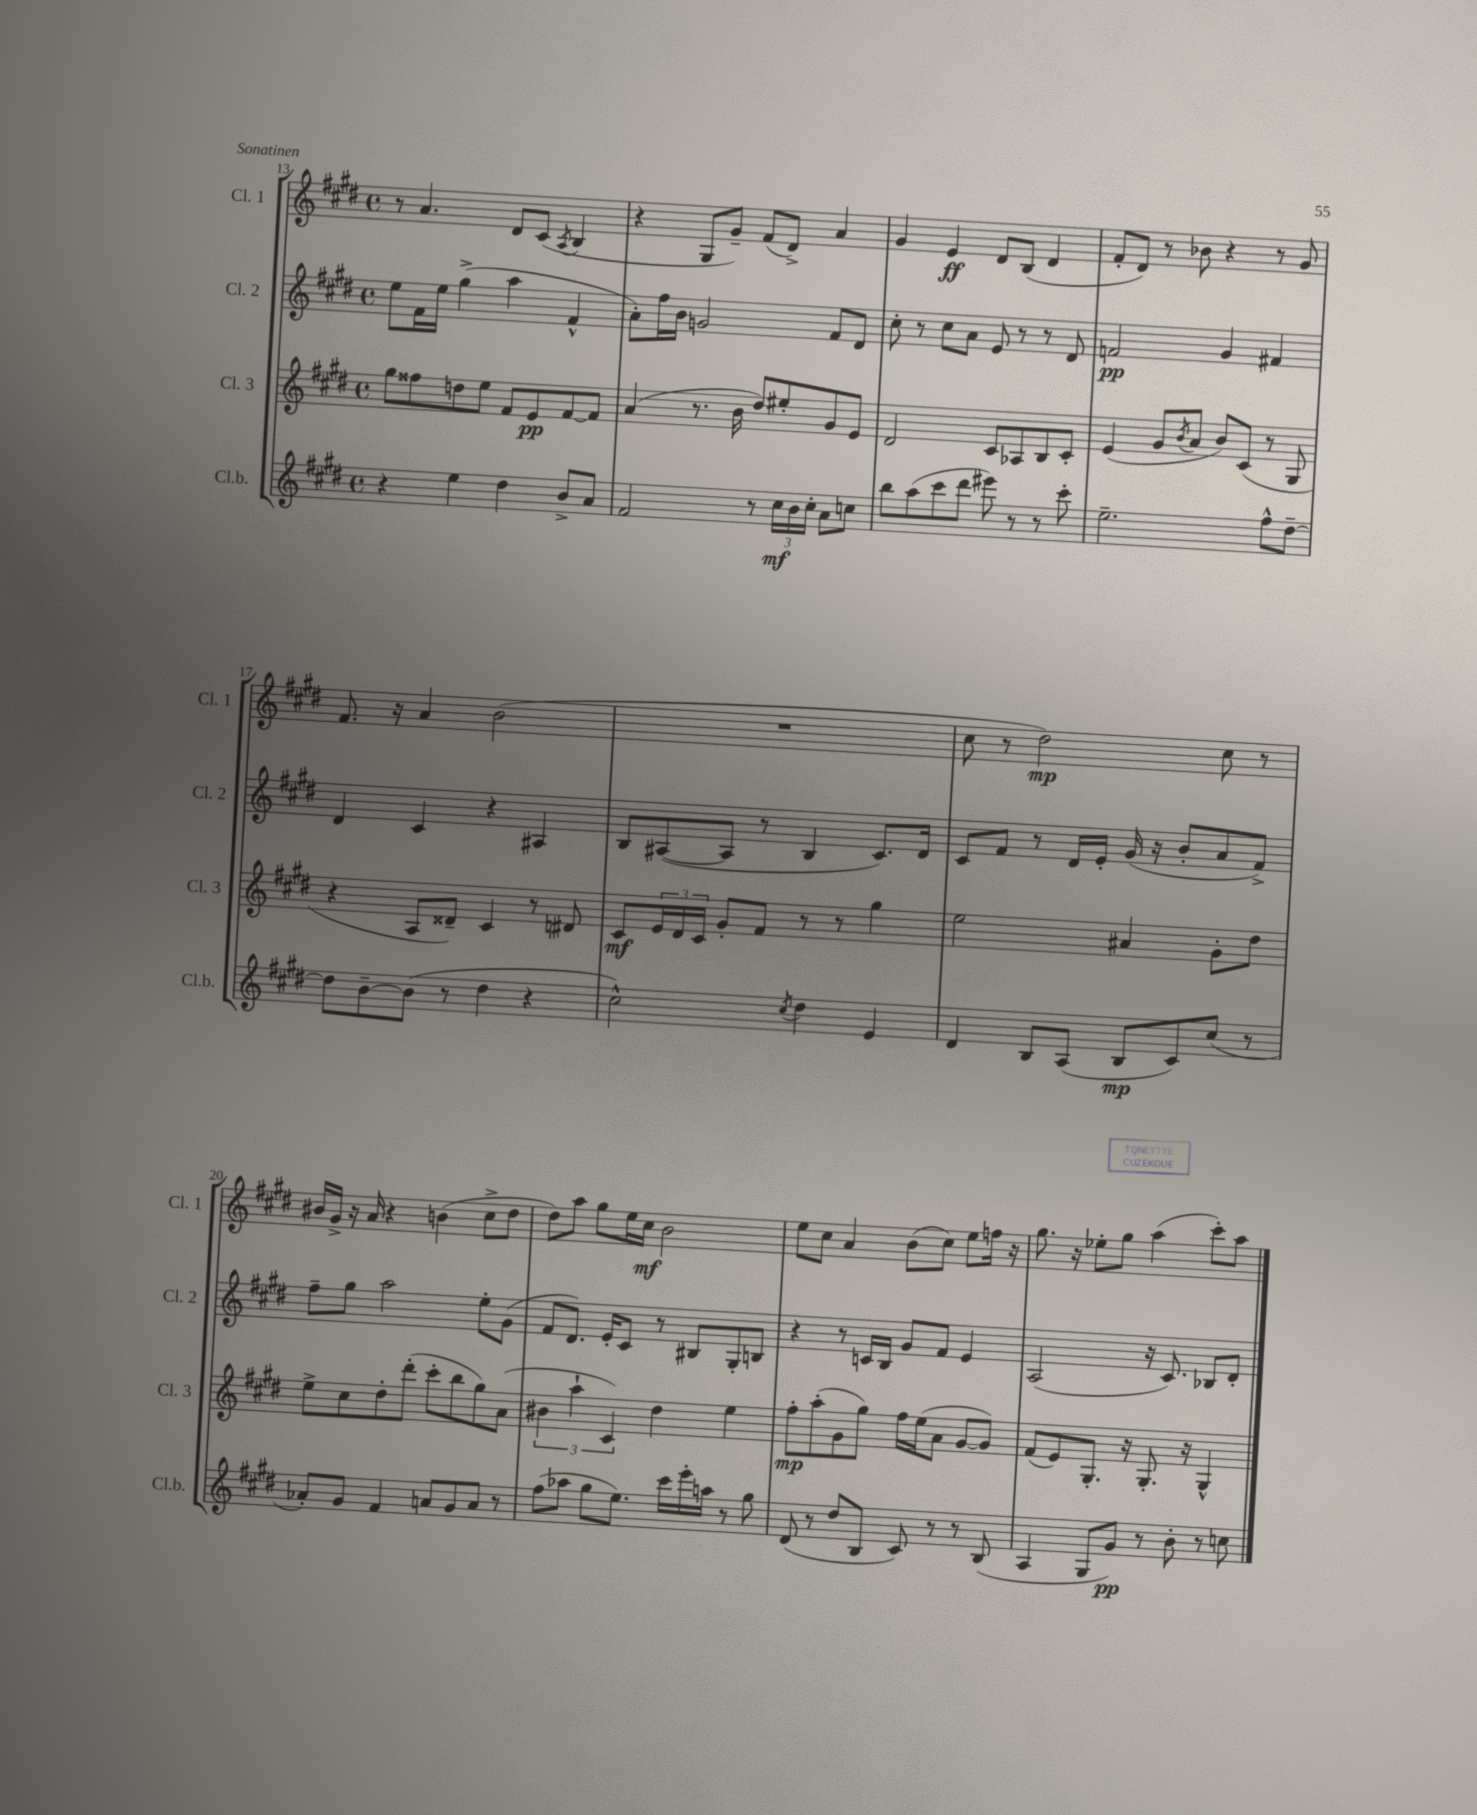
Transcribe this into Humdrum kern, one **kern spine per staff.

**kern	**kern	**kern	**kern
*staff4	*staff3	*staff2	*staff1
*clefG2	*clefG2	*clefG2	*clefG2
*k[f#c#g#d#]	*k[f#c#g#d#]	*k[f#c#g#d#]	*k[f#c#g#d#]
*M4/4	*M4/4	*M4/4	*M4/4
*met(c)	*met(c)	*met(c)	*met(c)
4r	8gg#\L	8ee\L	8r
.	8ff##\	16f#\L	4.a/
.	.	16ee\JJ	.
4ee\	8dd\	(4gg#^\	.
.	8ee\J	.	.
4dd#\	8f#/L	4aa\	8d#/L
.	8e/	.	(8c#/J
.	.	.	8qA/
8b^/L	[8f#/	4f#^^/	4B/
8a/J	8f#/]J	.	.
=	=	=	=
2f#/	(4a/	8a'\L)	4r
.	.	16ff#\L	.
.	.	16b\JJ	.
.	8.r	2g/	8G#/L
.	.	.	8g#~/J)
.	16b\	.	.
8r	8dd#/L)	.	(8f#/L
24cc#\LL	8ee#'/	.	8d#^/J)
24b\	.	.	.
24cc#'\JJ	.	.	.
8a\L	8g#/	8f#/L	4a/
8cc\J	8e/J	8d#/J	.
=	=	=	=
8bb\L	2d#/	8cc#'\	4g#/
(8aa\	.	8r	.
8ccc#\	.	8cc#\L	4e/
8ddd#\J	.	8a\J	.
8eee#\)	8c#/L	8e/	8d#/L
8r	8A-/	8r	(8B/J
8r	8B/	8r	4d#/
8ccc#'\	8c#'/J	8d#/	.
=	=	=	=
2.ee~\	(4e/	2f/	8f#'/L
.	.	.	8d#/J)
.	8g#/L	.	8r
.	8qb/	.	.
.	8a/J	.	8b-\
.	8b/L)	4g#/	4r
.	(8c#/J	.	.
8ff#^^\L	8r	4f#/	8r
[8dd#~\J	8G#/	.	8g#/
=	=	=	=
8dd#\]L	4r	4d#/	8.f#/
[8b~\	.	.	.
.	.	.	16r
(8b\]J	8A/L	4c#/	4a/
8r	8d##~/J)	.	.
4dd#\	4c#/	4r	(2b\
4r	8r	4A#/	.
.	8d#/	.	.
=	=	=	=
2cc#^^\)	8c#/L	8B/L	1r
.	24e/L	([8A#/	.
.	24d#/	.	.
.	24c#/JJ	.	.
.	8g#'/L	8A#/]J	.
.	8f#/J	8r	.
8qcc#/	.	.	.
4dd#\	8r	4B/	.
.	8r	.	.
4e/	4gg#\	8.c#/L)	.
.	.	16d#/Jk	.
=	=	=	=
4d#/	2ee\	8c#/L	8cc#\
.	.	8f#/J	8r
8B/L	.	8r	2dd#\)
(8A/J	.	16d#/LL	.
.	.	16e'/JJ	.
8B/L	4a#/	(16g#/	.
.	.	16r	.
8c#/)	.	8b'/L	.
(8cc#/J	8g#'\L	8a/	8cc#\
8r	8dd#\J	8f#^/J)	8r
=	=	=	=
8a-'/L)	8ee^\L	8ff#~\L	16b#/LL
.	.	.	16g#^/JJ
8g#/J	8cc#\	8gg#\J	16r
.	.	.	16a/
4f#/	8dd#'\	2aa\	4r
.	(8ddd#'\J	.	.
8a/L	8ccc#'\L	.	(4b\
8g#/	8bb\	.	.
8a/J	8gg#\)	8ee'\L	8cc#^\L
8r	(8a\J	(8g#\J	8dd#\J
=	=	=	=
(8ff#\L	6b#\	8f#/L	8dd#\L)
8aa-\J	.	8.d#/J)	8aa\J
.	6aa`\	.	.
8gg#\L	.	.	8gg#\L
.	.	16e'/LK	.
.	6c#/)	.	.
8.ee\J)	.	8c#/J	16ee\L
.	.	.	16cc#\JJ
.	4dd#\	8r	2b\
16ccc#\LL	.	.	.
16eee'\	.	8B#/L	.
16aa\JJ	.	.	.
8r	4ee\	8G#'/	.
8gg#\	.	8B/J	.
=	=	=	=
(8d#/	8ff#'\L	4r	8ee\L
8r	(8aa'\	.	8cc#\J
8dd#/L	8g#\	8r	4a/
8B/J	8gg#\J)	16c/LL	.
.	.	16B/JJ	.
8c#/)	16ff#\LL	8g#/L	(8b\L
.	(16ee\J	.	.
8r	8a\J	8f#/J	8cc#\J)
8r	[8g#/L	4e/	8ee\L
(8B/	8g#/]J)	.	16ff\Jk
.	.	.	16r
=	=	=	=
4A/	(8f#/L	(2A/	8.gg#\
.	8e/)	.	.
.	.	.	16r
8G#/L	8.G#'/J	.	8ee-'\L
8g#/J)	.	.	8gg#\J
.	16r	.	.
8r	8.G#'/	16r	(4aa\
.	.	8.c#/)	.
8b'\	.	.	.
.	16r	.	.
8r	4G#^^/	8B-/L	8ccc#'\L)
8cc\	.	8d#'/J	8aa\J
==	==	==	==
*-	*-	*-	*-
